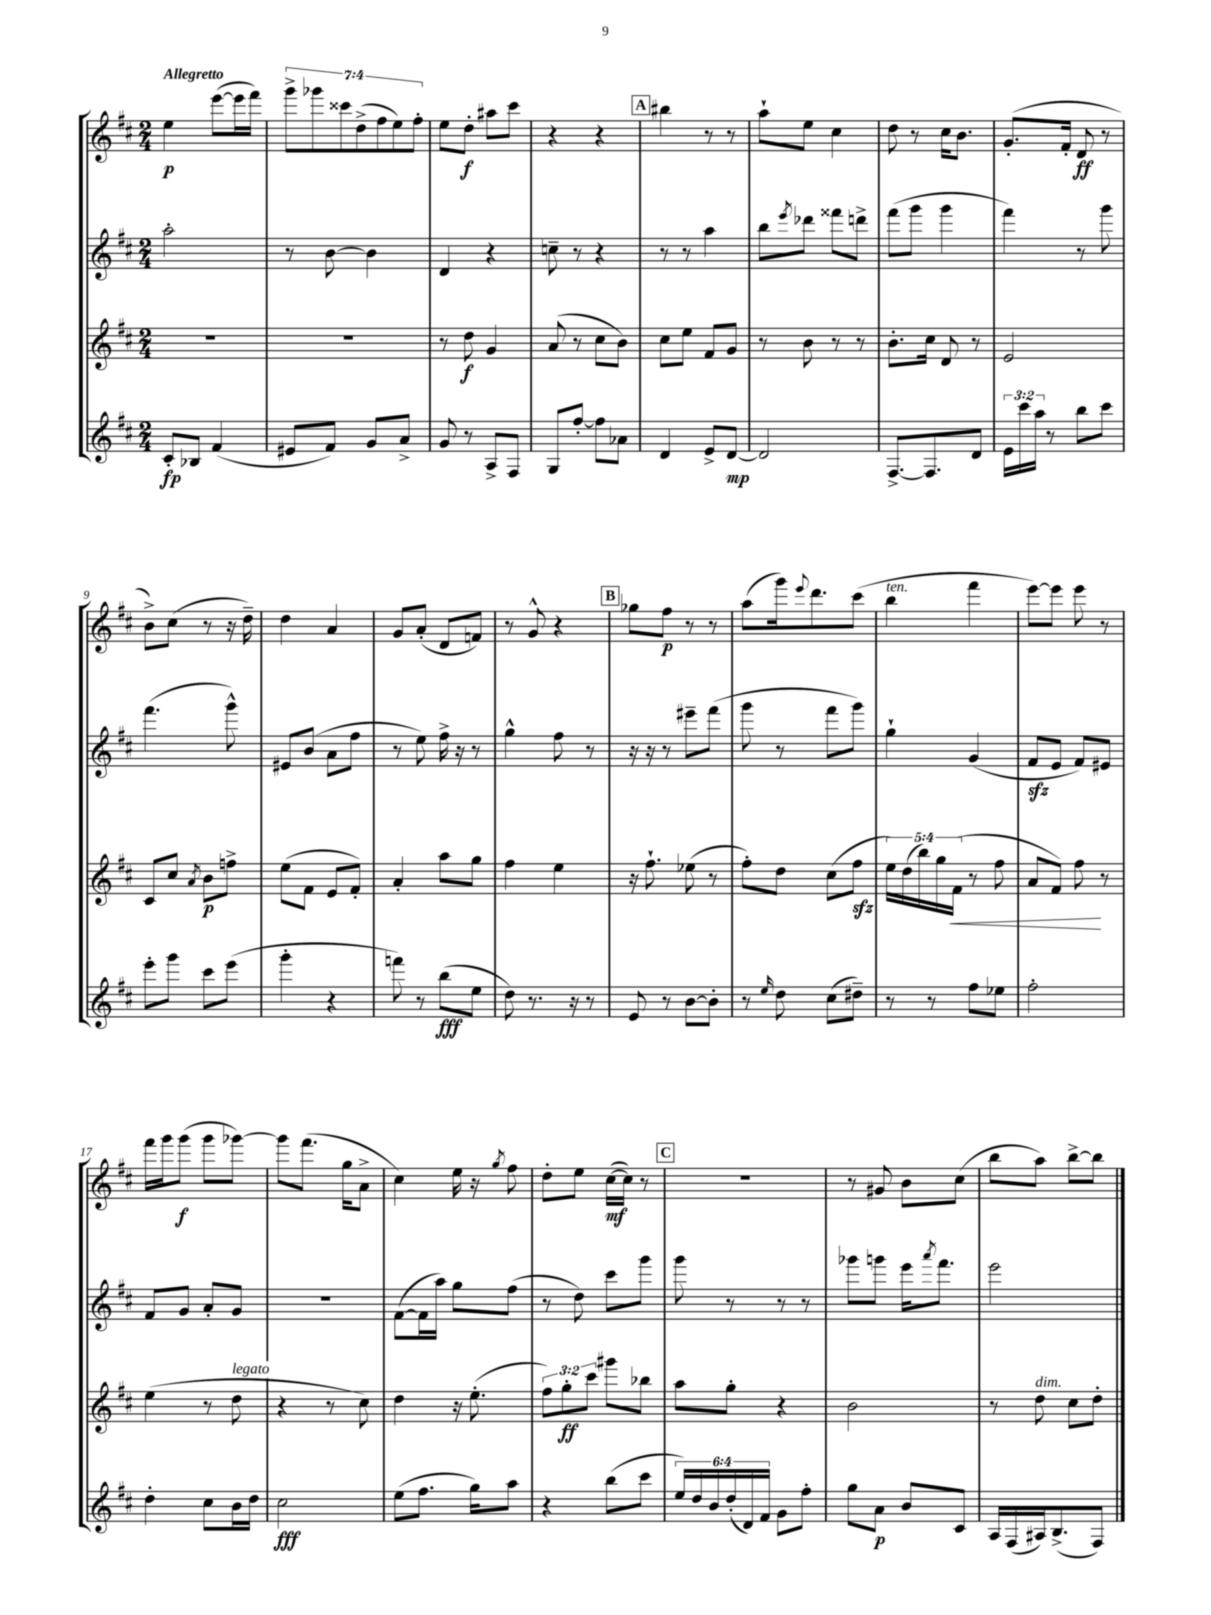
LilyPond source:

<<
\new StaffGroup <<
\new Staff = "s0" {
    \clef treble \key d \major \numericTimeSignature \time 2/4 \override Staff.TupletNumber.text = #tuplet-number::calc-fraction-text \tempo "Allegretto"
    e''4\p e'''8~( e'''16 fis'''16) |
    \tuplet 7/4 { g'''8-> ges'''8 cisis'''8 d''8->( fis''8 e''8) fis''8-. } |
    e''8 d''8-.\f ais''8 cis'''8 |
    r4 r4 |
    \mark \markup { \box "A" } bis''4 r8 r8 |
    a''8-! e''8 cis''4 |
    d''8 r8 cis''16 b'8. |
    g'8.-.( fis'16-. d'8\ff r8 |
    b'8->) cis''8( r8 r16 d''16--) |
    d''4 a'4 |
    g'8 a'8-.( d'8 f'8) |
    r8 g'8-^ r4 |
    \mark \markup { \box "B" } ges''8 fis''8\p r8 r8 |
    a''8( g'''16) \appoggiatura { e'''8 } d'''8. cis'''8( |
    b''4^\markup { \italic "ten." } fis'''4 |
    e'''8~) e'''8 e'''8 r8 |
    fis'''16 g'''16 g'''8\f( g'''8 ges'''8~) |
    ges'''8 fis'''8.( g''16 a'8-> |
    cis''4) e''16 r16 \acciaccatura { g''8 } fis''8 |
    d''8-. e''8 cis''16~\mf( cis''16) r8 |
    \mark \markup { \box "C" } r2 |
    r8 gis'8 b'8 cis''8( |
    b''8 a''8) b''8~-> b''8 \bar "|." |
}
\new Staff = "s1" {
    \clef treble \key d \major \numericTimeSignature \time 2/4
    a''2-. |
    r8 b'8~ b'4 |
    d'4 r4 |
    c''8-- r8 r4 |
    \mark \markup { \box "A" } r8 r8 a''4 |
    b''8 \acciaccatura { e'''8 } des'''8 fisis'''8 d'''8-> |
    fis'''8( g'''8 g'''4 |
    fis'''4) r8 g'''8 |
    fis'''4.( g'''8-^) |
    eis'8 b'8( a'8 fis''8 |
    r8 e''8) fis''16-> r16 r8 |
    g''4-^ fis''8 r8 |
    \mark \markup { \box "B" } r16 r16 r8 eis'''8-- fis'''8( |
    g'''8 r8 fis'''8 g'''8) |
    g''4-! g'4( |
    fis'8\sfz e'8 fis'8) eis'8 |
    fis'8 g'8 a'8-. g'8 |
    R2 |
    fis'8~( fis'16 a''16) g''8 fis''8( |
    r8 d''8) cis'''8 g'''8 |
    \mark \markup { \box "C" } g'''8 r8 r8 r8 |
    ges'''8 g'''8 e'''16 \acciaccatura { a'''8 } fis'''8. |
    e'''2 \bar "|." |
}
\new Staff = "s2" {
    \clef treble \key d \major \numericTimeSignature \time 2/4 \override Staff.TupletNumber.text = #tuplet-number::calc-fraction-text
    R2 |
    r2 |
    r8 d''8\f g'4 |
    a'8( r8 cis''8 b'8) |
    \mark \markup { \box "A" } cis''8 e''8 fis'8 g'8 |
    r8 b'8 r8 r8 |
    b'8.-. cis''16 d'8 r8 |
    e'2 |
    cis'8 cis''8 \acciaccatura { a'8 } b'8\p f''8-> |
    e''8( fis'8 e'8 fis'8-.) |
    a'4-. a''8 g''8 |
    fis''4 e''4 |
    \mark \markup { \box "B" } r16 fis''8.-! ees''8( r8 |
    fis''8-.) d''8 cis''8( fis''8\sfz |
    \tuplet 5/4 { e''16) d''16( b''16) g''16 fis'16\<( } r8 fis''8 |
    a'8 fis'8) fis''8\! r8 |
    e''4( r8 d''8^\markup { \italic "legato" } |
    r4 r8 cis''8) |
    d''4 r16 e''8.-.( |
    \tuplet 3/2 { fis''8) g''8-.\ff cis'''8 } gis'''8 bes''8 |
    \mark \markup { \box "C" } a''8 g''8-. r4 |
    b'2 |
    r8 d''8^\markup { \italic "dim." } cis''8 d''8-. \bar "|." |
}
\new Staff = "s3" {
    \clef treble \key d \major \numericTimeSignature \time 2/4 \override Staff.TupletNumber.text = #tuplet-number::calc-fraction-text
    cis'8-.\fp bes8 fis'4( |
    eis'8 fis'8) g'8 a'8-> |
    g'8 r8 a8-> fis8 |
    g8 fis''8~-. fis''8 aes'8 |
    \mark \markup { \box "A" } d'4 e'8-> d'8~\mp |
    d'2 |
    fis8.~-> fis8. d'8 |
    \tuplet 3/2 { e'16 cis'''16 a''16 } r8 b''8 cis'''8 |
    e'''8-. g'''8 cis'''8 e'''8( |
    g'''4-. r4 |
    f'''8) r8 b''8\fff( e''8 |
    d''8) r8. r16 r8 |
    \mark \markup { \box "B" } e'8 r8 b'8~ b'8-. |
    r8 \grace { e''16 } d''8 cis''8( dis''8--) |
    r8 r8 fis''8 ees''8 |
    fis''2-. |
    d''4-. cis''8 b'16 d''16 |
    cis''2\fff |
    e''8( fis''8. g''16) a''8 |
    r4 b''8( cis'''8 |
    \mark \markup { \box "C" } \tuplet 6/4 { e''16) d''16 b'16 d''16-.( d'16) fis'16 } g'8 fis''8-. |
    g''8 a'8\p b'8 cis'8 |
    a16 fis16( ais16) b8.->( fis8) \bar "|." |
}
>>
>>
